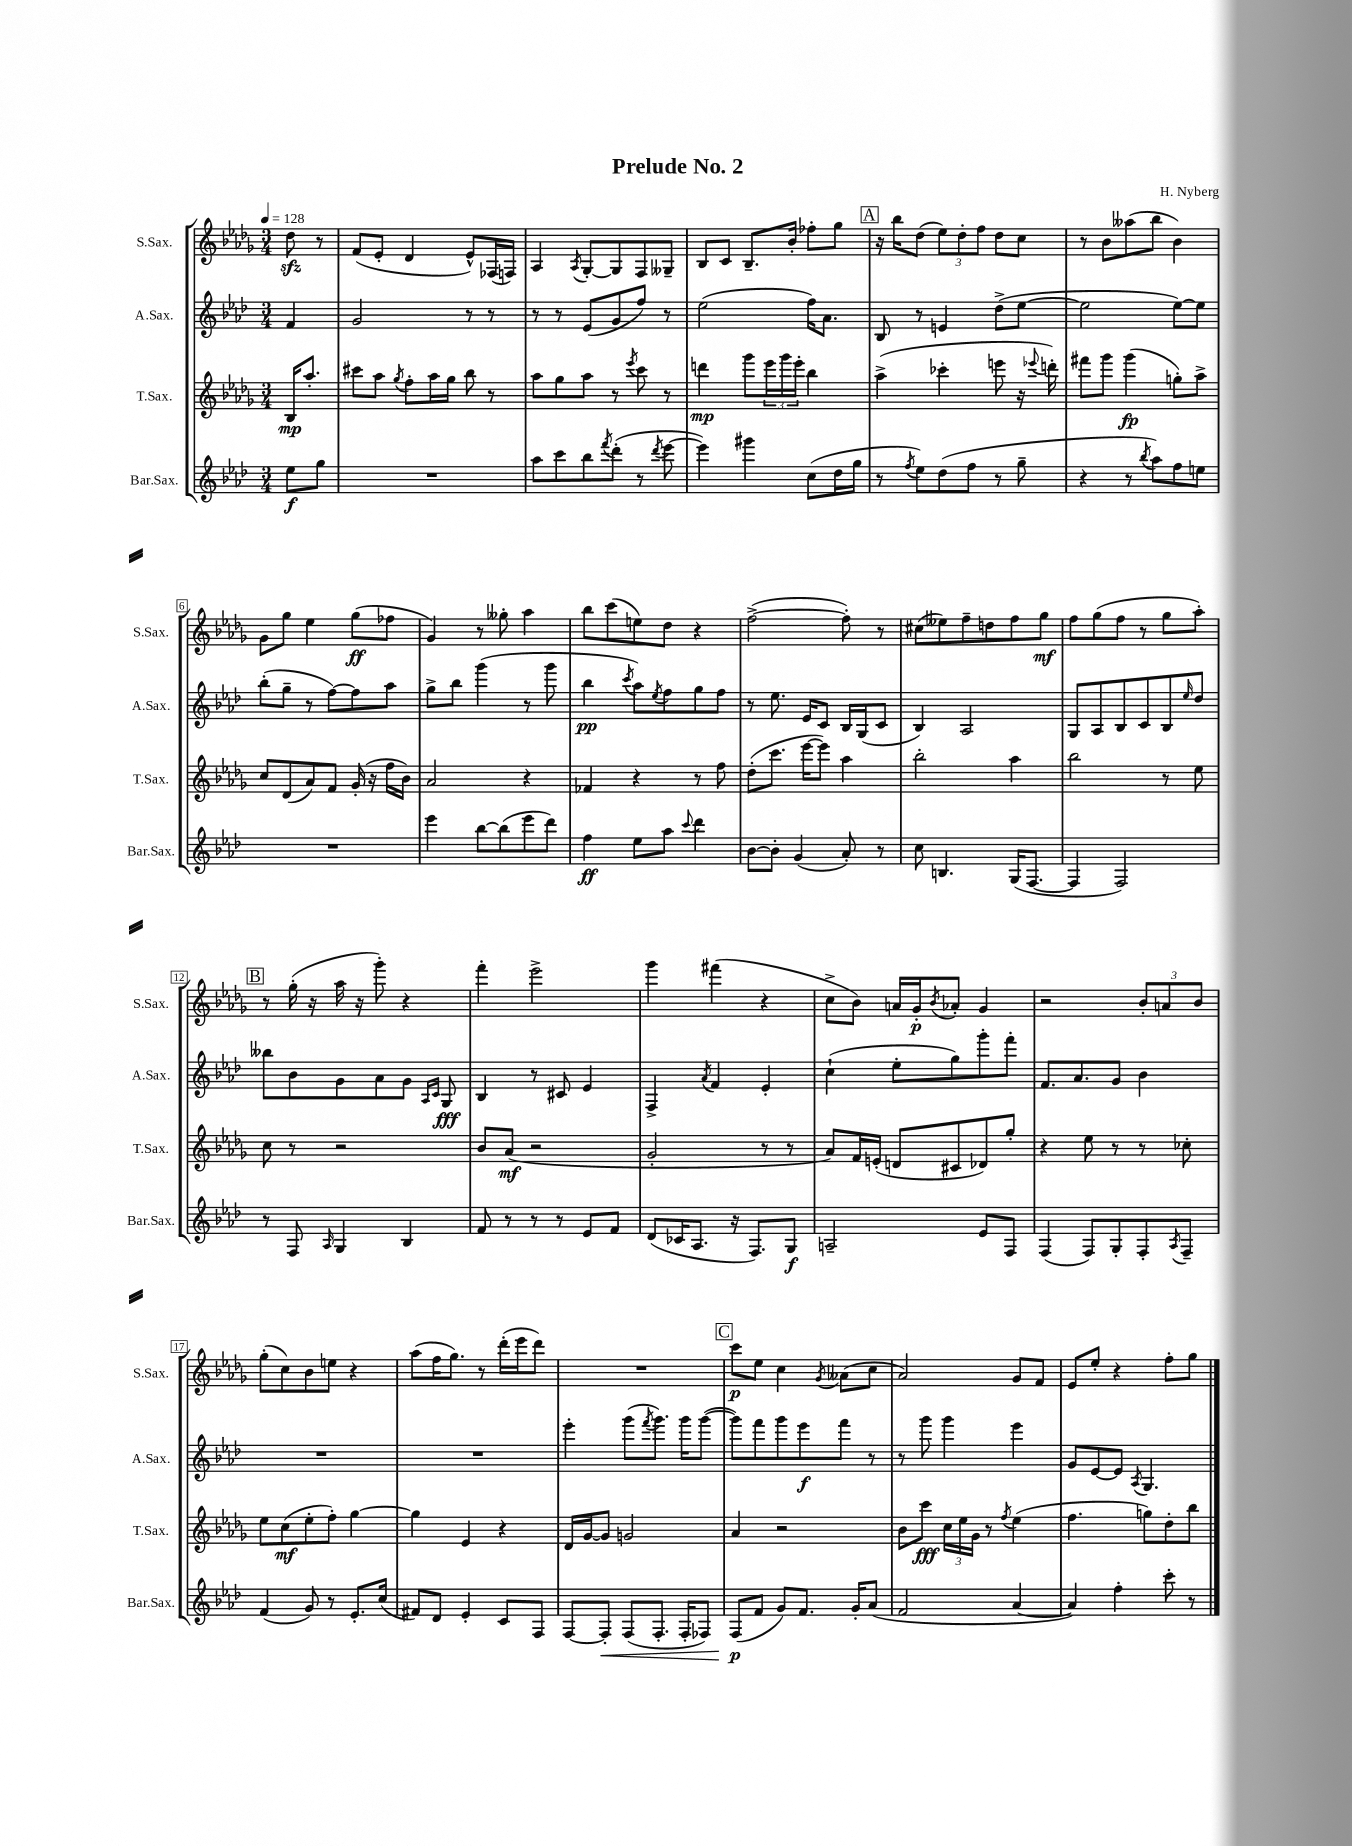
\header { title = "Prelude No. 2" composer = "H. Nyberg" }
<<
\new StaffGroup <<
\new Staff = "s0" \with { instrumentName = "S.Sax." shortInstrumentName = "S.Sax." } {
    \clef treble \key des \major \numericTimeSignature \time 3/4 \partial 4 \tempo 4 = 128
    des''8\sfz r8 |
    f'8( ees'8-. des'4 ees'8-^) fes16( f16) |
    aes4 \acciaccatura { aes8 } ges8~-. ges8 f8 geses8-- |
    bes8 c'8 bes8.-- bes'16-. fes''8-. ges''8 |
    \mark \markup { \box "A" } r16 bes''16 des''8( \tuplet 3/2 { ees''8) des''8-. f''8 } des''8 c''8 |
    r8 bes'8 aeses''8( bes''8 bes'4) |
    ges'8 ges''8 ees''4 ges''8\ff( fes''8 |
    ges'4) r8 geses''8-. aes''4 |
    bes''8 c'''8( e''8) des''8 r4 |
    f''2~->( f''8-.) r8 |
    cis''8( eeses''8) f''8-- d''8 f''8 ges''8\mf |
    f''8 ges''8( f''8 r8 ges''8 aes''8-.) |
    \mark \markup { \box "B" } r8 ges''16-.( r16 aes''16 r16 ges'''8-.) r4 |
    f'''4-. ees'''2-> |
    ges'''4 fis'''4( r4 |
    c''8-> bes'8) a'16 ges'16-.\p \acciaccatura { bes'8 } aes'8-. ges'4 |
    r2 \tuplet 3/2 { bes'8-. a'8 bes'8 } |
    ges''8-.( c''8) bes'8 e''8 r4 |
    aes''8( f''16 ges''8.) r8 des'''16-.( ees'''16 des'''8) |
    R2. |
    \mark \markup { \box "C" } c'''8\p ees''8 c''4 \acciaccatura { ges'8 } aeses'8( c''8 |
    aes'2) ges'8 f'8 |
    ees'8 ees''8-. r4 f''8-. ges''8 \bar "|." |
}
\new Staff = "s1" \with { instrumentName = "A.Sax." shortInstrumentName = "A.Sax." } {
    \clef treble \key aes \major \numericTimeSignature \time 3/4 \partial 4
    f'4 |
    g'2 r8 r8 |
    r8 r8 ees'8( g'8 f''8) r8 |
    ees''2( f''16) aes'8. |
    \mark \markup { \box "A" } bes8 r8 e'4 des''8->( ees''8~ |
    ees''2 ees''8~) ees''8 |
    bes''8-.( g''8-- r8 f''8~) f''8 aes''8 |
    g''8-> bes''8 g'''4( r8 g'''8 |
    bes''4\pp \acciaccatura { c'''8 } aes''8) \acciaccatura { ees''8 } f''8 g''8 f''8 |
    r8 ees''8. ees'16 c'8 bes16 g16( c'8 |
    bes4) aes2 |
    g8 aes8 bes8 c'8 bes8 \grace { ees''16 } des''8 |
    \mark \markup { \box "B" } beses''8 bes'8 g'8 aes'8 g'8 \grace { aes16 c'16 } g8\fff |
    bes4 r8 cis'8 ees'4 |
    f4-> \acciaccatura { aes'8 } f'4 ees'4-. |
    c''4-!( ees''8-. g''8) g'''8-. f'''8-. |
    f'8. aes'8. g'8 bes'4 |
    R2. |
    R2. |
    ees'''4-. g'''8( \acciaccatura { f'''8 } g'''8.) g'''16 g'''8~( |
    \mark \markup { \box "C" } g'''8) f'''8 g'''8 ees'''8\f f'''8 r8 |
    r8 g'''8 g'''4 ees'''4 |
    g'8 ees'8~ ees'8 \acciaccatura { aes8 } g4. \bar "|." |
}
\new Staff = "s2" \with { instrumentName = "T.Sax." shortInstrumentName = "T.Sax." } {
    \clef treble \key des \major \numericTimeSignature \time 3/4 \partial 4
    bes16\mp aes''8.-. |
    cis'''8 aes''8 \acciaccatura { ges''8 } f''8-. aes''16 ges''16 bes''8 r8 |
    aes''8 ges''8 aes''8 r8 \acciaccatura { ees'''8 } c'''8 r8 |
    d'''4\mp ges'''8 \tuplet 3/2 { ees'''16 ges'''16 ees'''16-. } bes''4 |
    \mark \markup { \box "A" } aes''4->( ces'''4-. e'''8 r16 \appoggiatura { ees'''8 } d'''16-.) |
    fis'''8 ges'''8 ges'''4\fp( g''8-.) aes''8-> |
    c''8 des'8( aes'8) f'8 ges'16-.( r16 f''16 bes'16) |
    aes'2 r4 |
    fes'4 r4 r8 f''8 |
    des''8-.( c'''8. ees'''16~ ees'''8) aes''4 |
    bes''2-. aes''4 |
    bes''2 r8 ees''8 |
    \mark \markup { \box "B" } c''8 r8 r2 |
    bes'8 aes'8\mf( r2 |
    ges'2-. r8 r8 |
    aes'8) f'16 e'16-.( d'8 cis'8 des'8) ges''8-. |
    r4 ees''8 r8 r8 ces''8-. |
    ees''8 c''8\mf( ees''8-. f''8-.) ges''4~ |
    ges''4 ees'4 r4 |
    des'16 ges'16~ ges'8 g'2 |
    \mark \markup { \box "C" } aes'4 r2 |
    bes'8 c'''8\fff \tuplet 3/2 { c''16 ees''16 ges'16 } r8 \acciaccatura { f''8 } ees''4( |
    f''4. g''8) des''8-. bes''8 \bar "|." |
}
\new Staff = "s3" \with { instrumentName = "Bar.Sax." shortInstrumentName = "Bar.Sax." } {
    \clef treble \key aes \major \numericTimeSignature \time 3/4 \partial 4
    ees''8\f g''8 |
    R2. |
    aes''8 c'''8 bes''8 \acciaccatura { f'''8 } des'''8-.( r8 \acciaccatura { des'''8 } ees'''8~ |
    ees'''4) gis'''4 c''8( des''16 g''16 |
    \mark \markup { \box "A" } r8 \acciaccatura { f''8 } ees''8) des''8( f''8 r8 g''8-- |
    r4 r8 \acciaccatura { bes''8 } aes''8) f''8 e''8 |
    R2. |
    ees'''4 bes''8~ bes''8( ees'''8 des'''8) |
    f''4\ff ees''8 aes''8 \appoggiatura { c'''8 } des'''4 |
    bes'8~ bes'8-. g'4( aes'8-.) r8 |
    c''8 b4. g16( f8.~ |
    f4 f2) |
    \mark \markup { \box "B" } r8 f8 \grace { aes16 } g4 bes4 |
    f'8 r8 r8 r8 ees'8 f'8 |
    des'8( ces'16 aes8. r16 f8.) g8\f |
    a2-- ees'8 f8 |
    f4( f8) g8-. f8-. \acciaccatura { aes8 } f8-- |
    f'4( g'8) r8 ees'8.-. c''16( |
    fis'8) des'8 ees'4-. c'8 f8 |
    f8~ f8-.\< f8( f8.-. f16-. fes8) |
    \mark \markup { \box "C" } f8\p\!( f'8 g'8) f'8. g'16-. aes'8( |
    f'2 aes'4~ |
    aes'4) f''4-. c'''8-. r8 \bar "|." |
}
>>
>>
\layout { \context { \Score \override BarNumber.stencil = #(make-stencil-boxer 0.1 0.3 ly:text-interface::print) } }
